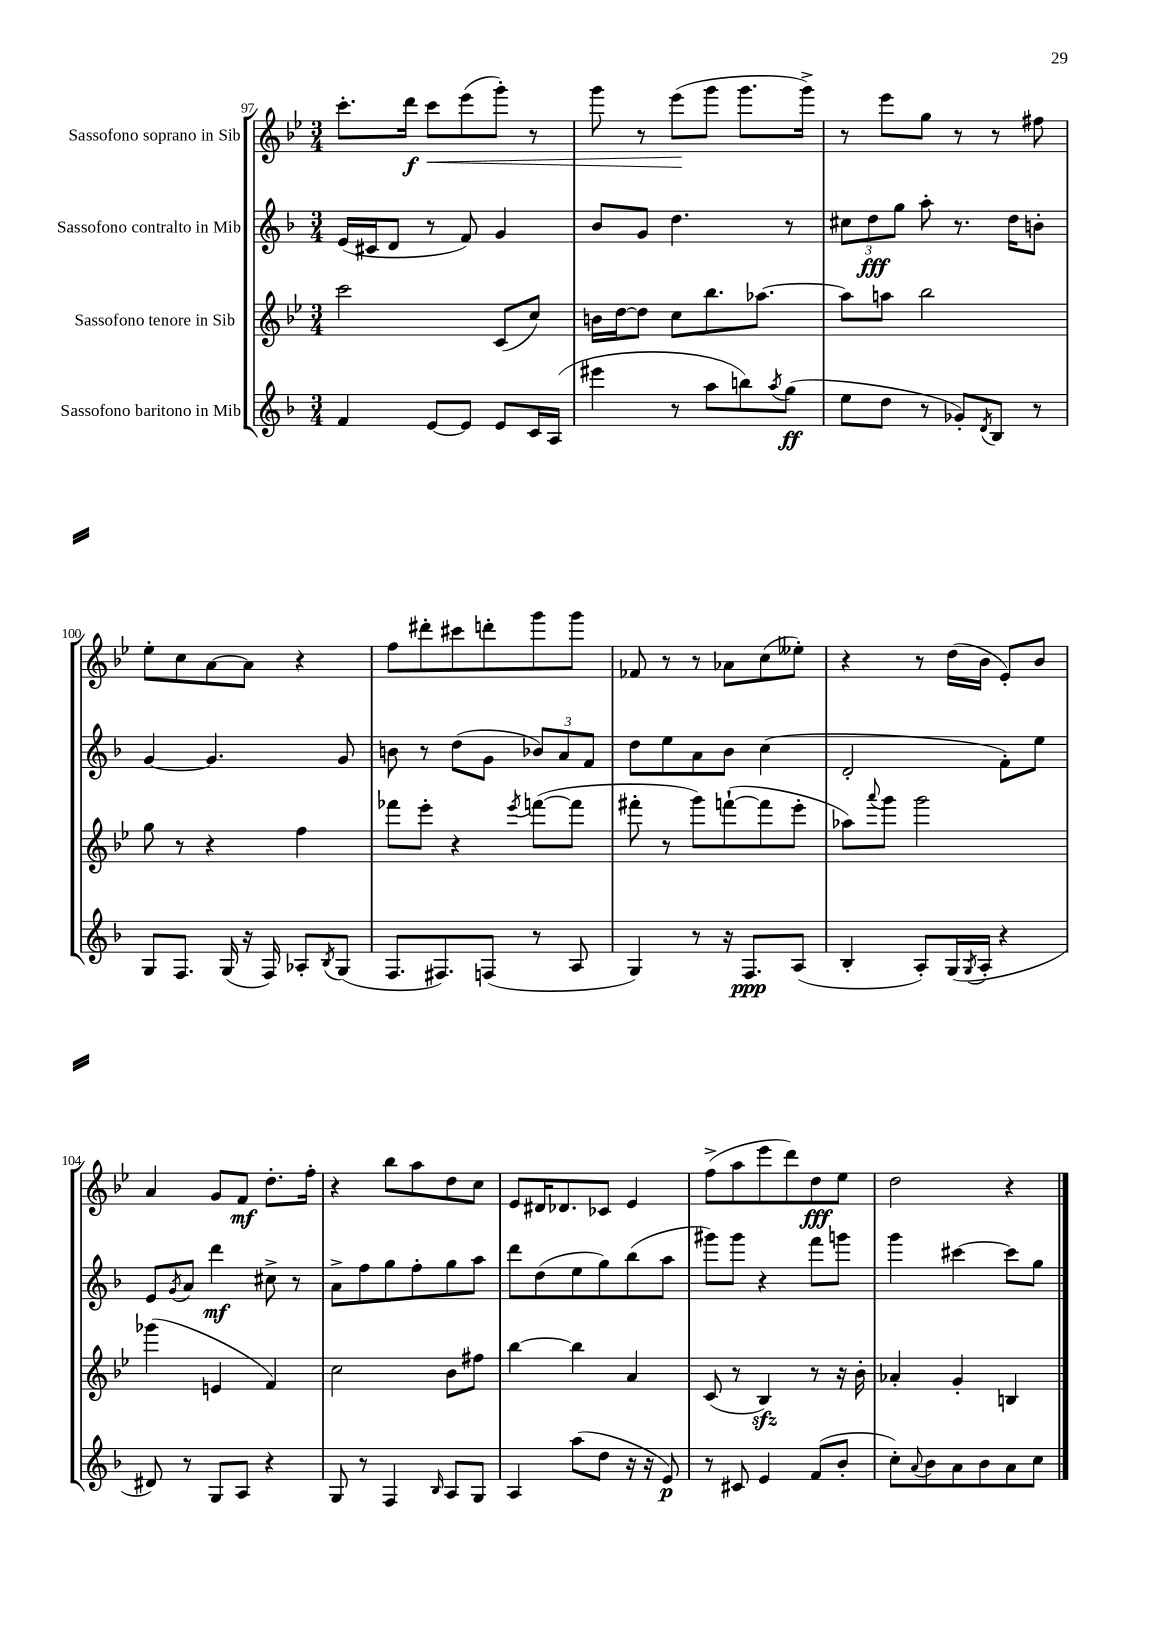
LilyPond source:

<<
\new StaffGroup <<
\new Staff = "s0" \with { instrumentName = "Sassofono soprano in Sib" } {
    \clef treble \key bes \major \numericTimeSignature \time 3/4
    c'''8.-. d'''16\f c'''8\< ees'''8( g'''8-.) r8 |
    g'''8 r8 ees'''8\!( g'''8 g'''8. g'''16->) |
    r8 ees'''8 g''8 r8 r8 fis''8 |
    ees''8-. c''8 a'8~ a'8 r4 |
    f''8 dis'''8-. cis'''8 d'''8-. g'''8 g'''8 |
    fes'8 r8 r8 aes'8 c''8( eeses''8-.) |
    r4 r8 d''16( bes'16 ees'8-.) bes'8 |
    a'4 g'8 f'8\mf d''8.-. f''16-. |
    r4 bes''8 a''8 d''8 c''8 |
    ees'8 dis'16 des'8. ces'8 ees'4 |
    f''8->( a''8 ees'''8 d'''8) d''8\fff ees''8 |
    d''2 r4 \bar "|." |
}
\new Staff = "s1" \with { instrumentName = "Sassofono contralto in Mib" } {
    \clef treble \key f \major \numericTimeSignature \time 3/4
    e'16( cis'16 d'8 r8 f'8) g'4 |
    bes'8 g'8 d''4. r8 |
    \tuplet 3/2 { cis''8 d''8\fff g''8 } a''8-. r8. d''16 b'8-. |
    g'4~ g'4. g'8 |
    b'8 r8 d''8( g'8 \tuplet 3/2 { bes'8) a'8 f'8 } |
    d''8 e''8 a'8 bes'8 c''4( |
    d'2-. f'8-.) e''8 |
    e'8 \acciaccatura { g'8 } a'8 d'''4\mf cis''8-> r8 |
    a'8-> f''8 g''8 f''8-. g''8 a''8 |
    d'''8 d''8( e''8 g''8) bes''8( a''8 |
    gis'''8) gis'''8 r4 f'''8 g'''8 |
    g'''4 cis'''4~ cis'''8 g''8 \bar "|." |
}
\new Staff = "s2" \with { instrumentName = "Sassofono tenore in Sib" } {
    \clef treble \key bes \major \numericTimeSignature \time 3/4
    c'''2 c'8( c''8) |
    b'16 d''16~ d''8 c''8 bes''8. aes''8.~ |
    aes''8 a''8 bes''2 |
    g''8 r8 r4 f''4 |
    fes'''8 ees'''8-. r4 \acciaccatura { ees'''8 } f'''8~( f'''8 |
    fis'''8-. r8 g'''8) f'''8~-!( f'''8 ees'''8-. |
    aes''8) \appoggiatura { a'''8 } g'''8 g'''2 |
    ges'''4( e'4 f'4) |
    c''2 bes'8 fis''8 |
    bes''4~ bes''4 a'4 |
    c'8( r8 bes4\sfz) r8 r16 bes'16-. |
    aes'4-. g'4-. b4 \bar "|." |
}
\new Staff = "s3" \with { instrumentName = "Sassofono baritono in Mib" } {
    \clef treble \key f \major \numericTimeSignature \time 3/4
    f'4 e'8~ e'8 e'8 c'16 a16( |
    eis'''4 r8 a''8 b''8) \acciaccatura { a''8 } g''8\ff( |
    e''8 d''8 r8 ges'8-.) \acciaccatura { d'8 } bes8 r8 |
    g8 f8. g16( r16 f16) aes8-. \acciaccatura { bes8 } g8( |
    f8. fis8.) f8( r8 a8 |
    g4) r8 r16 f8.\ppp a8( |
    bes4-. a8-.) g16( \acciaccatura { g8 } a16-. r4 |
    dis'8) r8 g8 a8 r4 |
    g8 r8 f4 \grace { bes16 } a8 g8 |
    a4 a''8( d''8 r16 r16 e'8\p) |
    r8 cis'8 e'4 f'8( bes'8-. |
    c''8-.) \appoggiatura { a'8 } bes'8 a'8 bes'8 a'8 c''8 \bar "|." |
}
>>
>>
\layout { \context { \Score currentBarNumber = #97 } }
